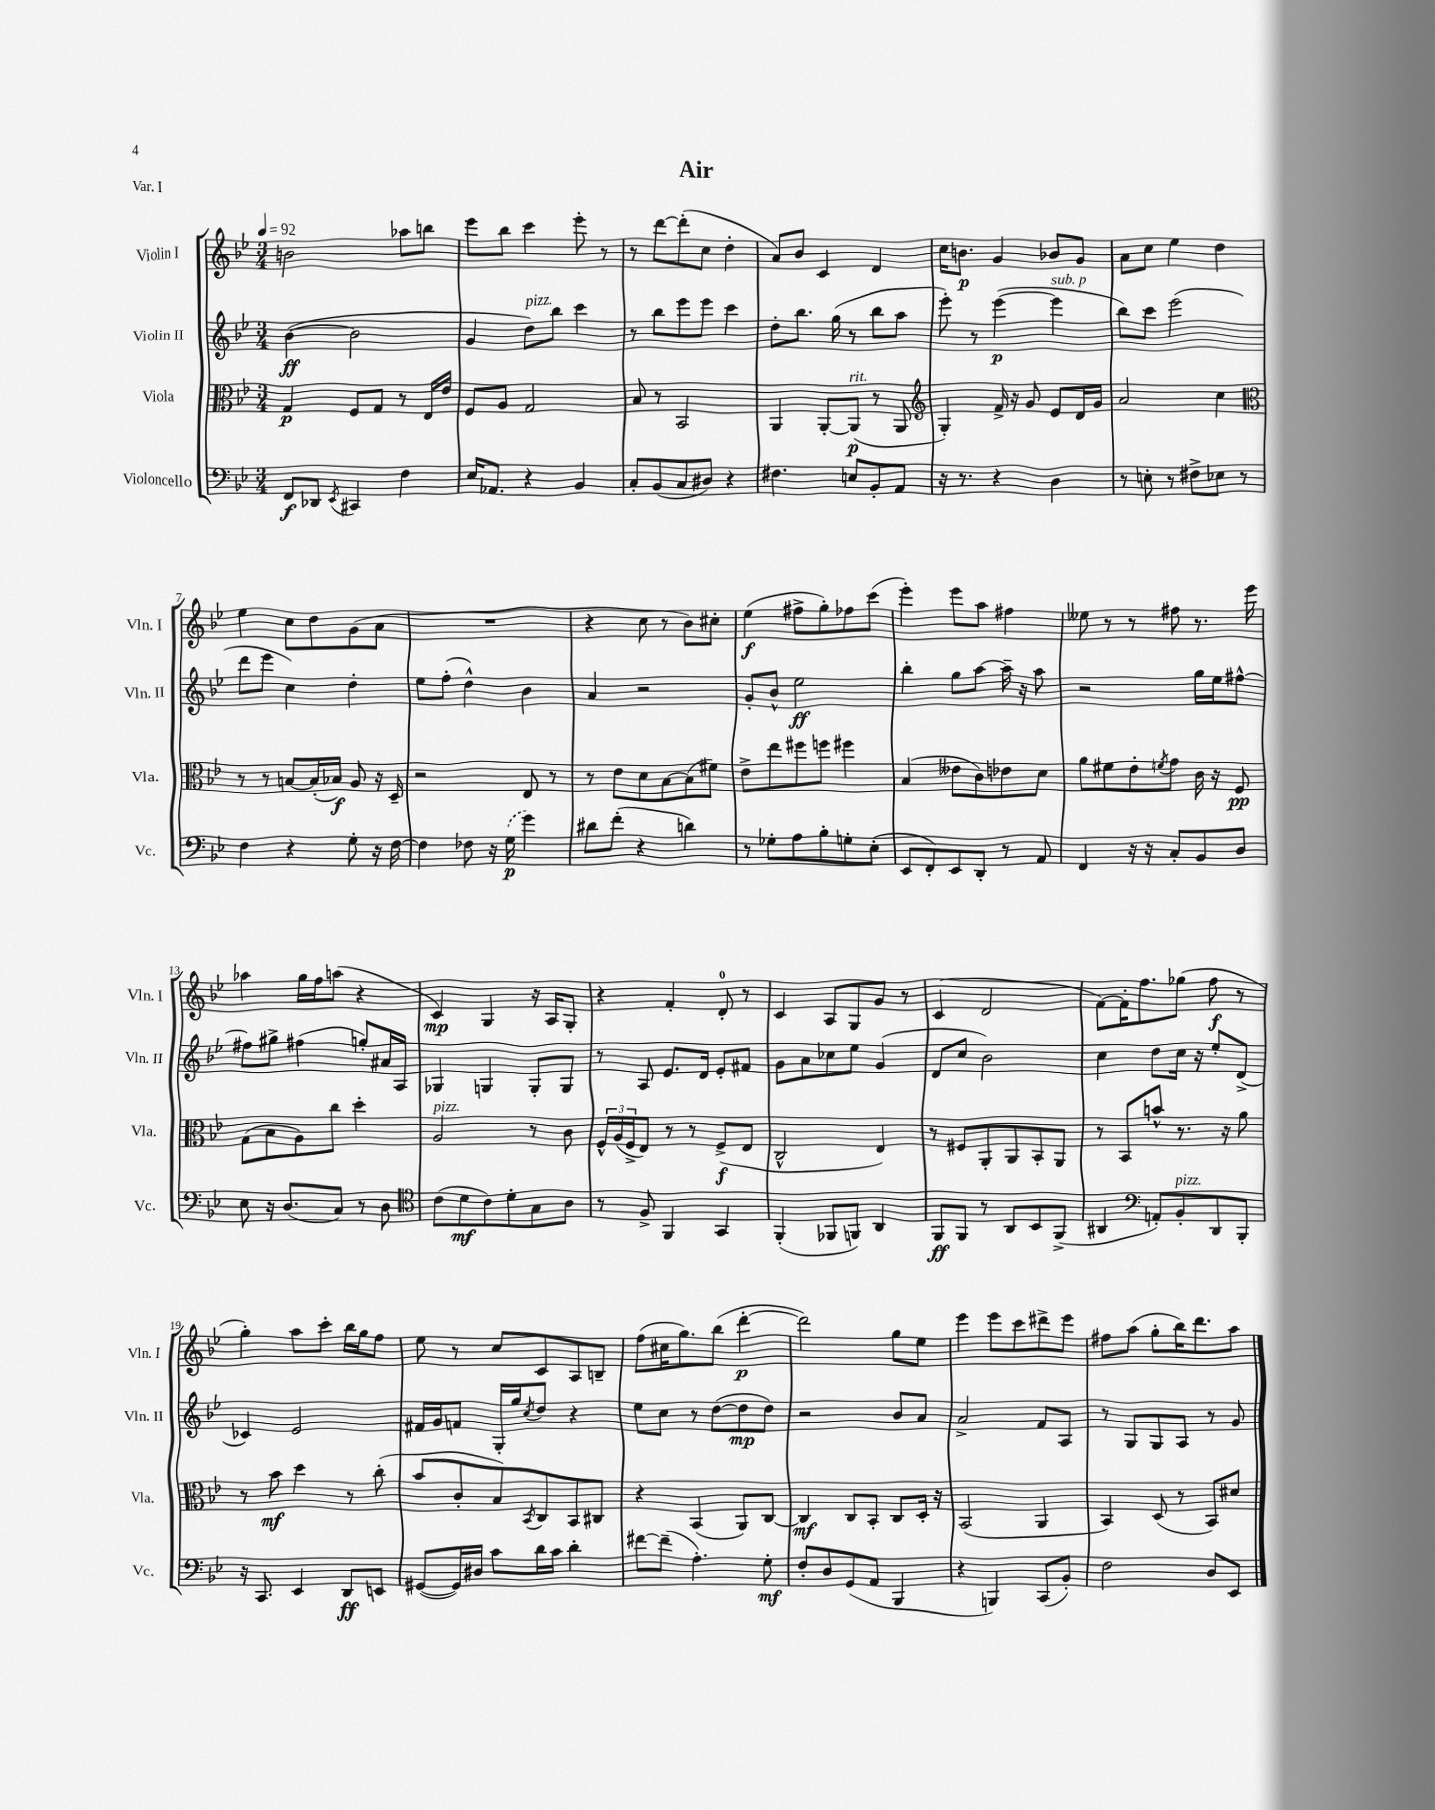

**kern	**kern	**kern	**kern
*staff4	*staff3	*staff2	*staff1
*clefF4	*clefC3	*clefG2	*clefG2
*k[b-e-]	*k[b-e-]	*k[b-e-]	*k[b-e-]
*M3/4	*M3/4	*M3/4	*M3/4
*MM92	*MM92	*MM92	*MM92
8FF	4G	([4b-	2b
8DD-	.	.	.
8qEE-	.	.	.
4CC#	8F	2b-]	.
.	8G	.	.
4F	8r	.	8aa-
.	16E-	.	8bb
.	16e-	.	.
=	=	=	=
16E-	8F	4g	8eee-
8.AA-	.	.	.
.	8A	.	8bb-
4r	2G	8dd)	4ccc
.	.	8bb-	.
4BB-	.	4ccc	8eee-'
.	.	.	8r
=	=	=	=
8C'	8B-	8r	8r
(8BB-	8r	8bb-	[8ddd
8C	2BB-	8eee-	(8ddd']
8D#)	.	8eee-	8cc
4r	.	4ccc	4dd'
=	=	=	=
4.F#	4AA	8dd'	8a)
.	.	8.bb-	8b-
.	[8AA'	.	4c
.	.	(16gg	.
8E	(8AA]	8r	.
8BB-'	8r	8bb-	4d
8AA	8AA	8aa	.
=	=	=	=
*	*clefG2	*	*
16r	4G')	8eee-')	16cc
8.r	.	.	8.b
.	.	8r	.
4r	16f^	([4eee-	4g
.	16r	.	.
.	8g	.	.
4D	8e-	4eee-]	8b-
.	16d	.	8g
.	16g	.	.
=	=	=	=
8r	2a	8bb-)	8a
8E'	.	8ccc	8cc
8r	.	(2eee-	4ee-
8F#^	.	.	.
8E-	4cc	.	4dd
8r	.	.	.
=	=	=	=
*	*clefC3	*	*
4F	8r	8ddd	4ee-
.	8r	8eee-	.
4r	[8B	4cc)	8cc
.	(16B']	.	8dd
.	16B-)	.	.
8G'	8A	4dd'	(8g
16r	16r	.	8a
[16F	16D~	.	.
=	=	=	=
4F]	2r	8ee-	2.r
.	.	(8ff'	.
8F-	.	4dd^^)	.
16r	.	.	.
(16G	.	.	.
4g)	8E-	4b-	.
.	8r	.	.
=	=	=	=
8d#	8r	4a	4r
(8f'	8e-	.	.
4r	8d	2r	8cc
.	[8B-	.	8r
4d)	(8B-]	.	8b-)
.	8f#)	.	8cc#'
=	=	=	=
8r	8e-^	8g'	(4ee-
8G-'	8ee-	8b-^^	.
8A	8ff#	2ee-	8ff#^
8B-'	8ff	.	8gg')
8G'	4ff#	.	8ff-
(8E-'	.	.	(8ccc
=	=	=	=
8EE-	(4B-	4bb-'	4eee-')
8FF')	.	.	.
8EE-	8e--	8gg	8eee-
8DD'	8c)	[8aa	8aa
8r	8e-	16aa~]	4ff#
.	.	16r	.
8AA	8d	8aa	.
=	=	=	=
4FF	8a	2r	8ee--
.	8f#	.	8r
16r	8e-'	.	8r
16r	.	.	.
.	8qf	.	.
8C'	8g	.	8ff#
8BB-	16c	16gg	8.r
.	16r	16ee-	.
8D	8F	[8ff#^^	.
.	.	.	16eee-
=	=	=	=
8E-	(8G	8ff#]	4aa-
16r	8B-	8gg#^	.
(8.D	.	.	.
.	8A)	(4ff#	16gg
.	.	.	16ff
8C)	8cc	.	(8aa
8r	4dd'	8gg')	4r
8D	.	16a#	.
.	.	16A	.
=	=	=	=
*clefC4	*	*	*
(8c	2A	4G-	4c)
8d	.	.	.
8c)	.	4G	4G
8d'	.	.	.
8G	8r	8G'	16r
.	.	.	16A
8A	8c	8G	8G'
=	=	=	=
8r	24F^^	8r	4r
.	(24A	.	.
.	24F^	.	.
8F^	8E-)	8A	.
4FF	8r	8.e-	4f'
.	8r	.	.
.	.	16d	.
4GG	(8F^	8e-'	8d'
.	8E-	8f#	8r
=	=	=	=
(4FF'	2C^^	8g	4c
.	.	8a	.
8FF-	.	8cc-	8A
8FF)	.	8ee-	8G
4AA	4E-)	(4g	8g
.	.	.	8r
=	=	=	=
8FF	8r	8d	(4c
8FF	8F#	8cc	.
8r	8AA'	2b-)	2d
8AA	8AA	.	.
8BB-	8BB-'	.	.
(8FF^	8AA	.	.
=	=	=	=
4AA#	8r	4cc	[8f)
.	8BB-	.	16f']
.	.	.	8.ff
*clefF4	*	*	*
8AA')	8b^^	8dd	.
8BB-'	8.r	16cc	(8gg-
.	.	16r	.
8DD	.	8ee-'	8ff
.	16r	.	.
8BBB-'	8a	(8d^	8r
=	=	=	=
16r	8r	4c-)	4gg')
8.CC	.	.	.
.	8b-	.	.
4EE-	4dd	2e-	8aa
.	.	.	8ccc'
8DD	8r	.	16bb-
.	.	.	16gg
8EE	(8cc'	.	8ff
=	=	=	=
([8GG#	8b-	16f#	8ee-
.	.	16g	.
16GG#])	8c'	8f	8r
16D#	.	.	.
8c	8B-)	16G'	8cc
.	.	16gg	.
.	8qBB-	8qcc	.
16d	8C	8dd	8c
16c	.	.	.
4d'	8BB-	4r	8A
.	8C#	.	8B~
=	=	=	=
[8f#	4r	8ee-	(8ff
(8f#~]	.	8cc	16cc#
.	.	.	8.gg)
4.A')	(4BB-	8r	.
.	.	([8dd	(8bb-
.	8AA)	8dd]	[4ddd'
8G'	[8C	8dd)	.
=	=	=	=
8F'	4C]	2r	2ddd])
8D	.	.	.
(8GG	8C	.	.
8AA	8BB-'	.	.
4BBB-	8C	8b-	8gg
.	16D'	8a	8ee-
.	16r	.	.
=	=	=	=
4r	(2BB-	2a^	4eee-
4BBB)	.	.	8eee-
.	.	.	8ccc
(8CC	4AA	8f	8ddd#^
8BB-')	.	8A	8eee-
=	=	=	=
2F	4BB-)	8r	8ff#
.	.	8G	(8aa
.	(8D	8G	8gg'
.	8r	8A	16bb-)
.	.	.	8.ddd
8D	8BB-)	8r	.
8EE-	8d#	8g	8aa
==	==	==	==
*-	*-	*-	*-
